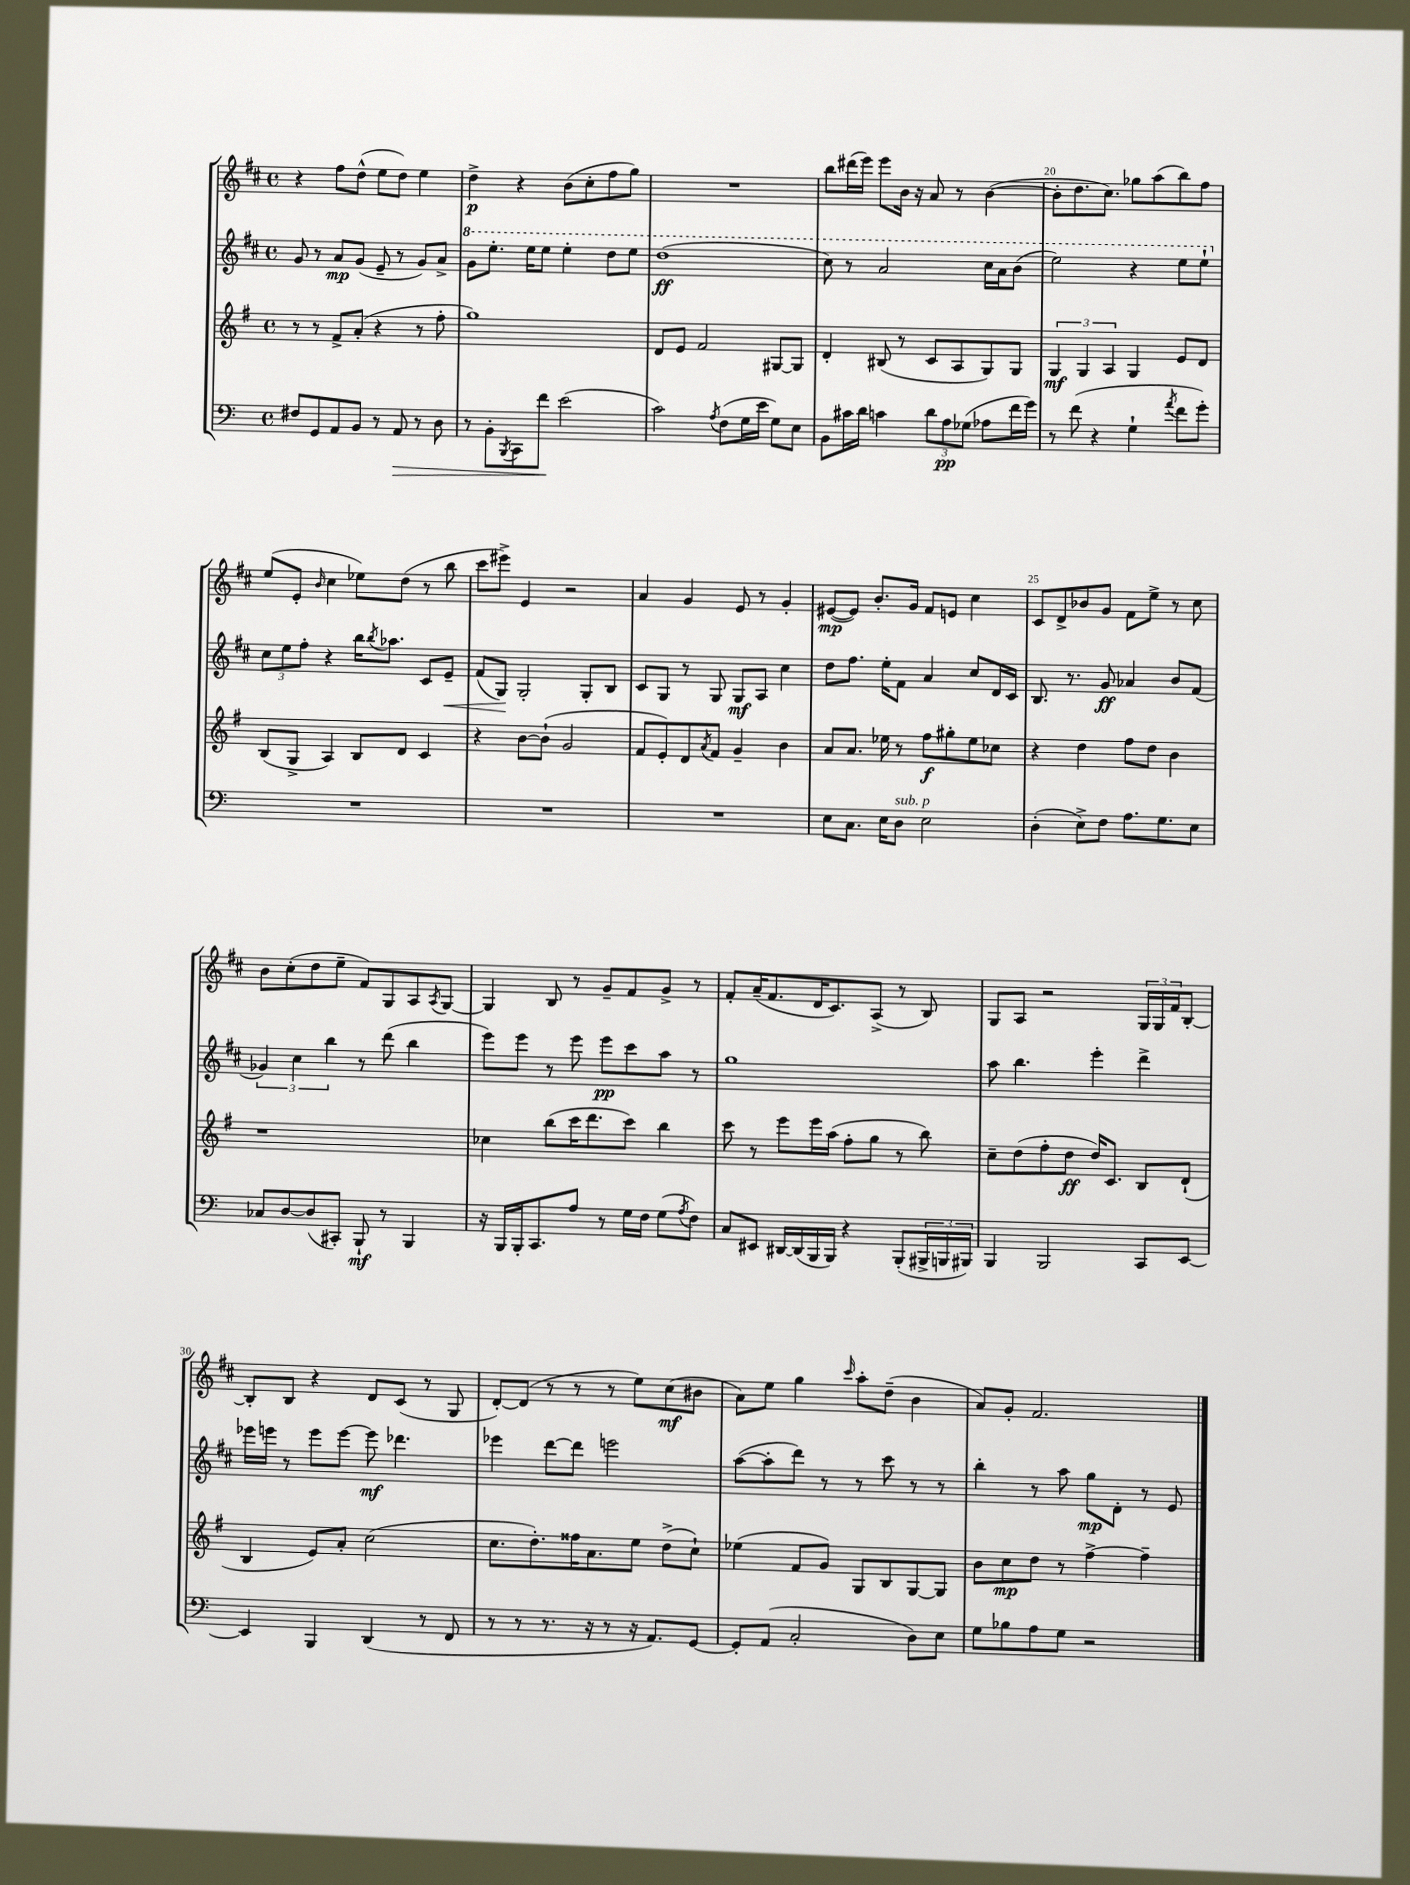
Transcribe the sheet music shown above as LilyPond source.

<<
\new StaffGroup <<
\new Staff = "s0" {
    \clef treble \key d \major \defaultTimeSignature \time 4/4
    r4 fis''8 d''8-^( e''8 d''8) e''4 |
    d''4->\p r4 b'8( cis''8-. fis''8 g''8) |
    R1 |
    b''8 dis'''16( e'''16) e'''8 b'16 r16 a'8 r8 b'4~( |
    b'8-. d''8. cis''8.) ges''8 a''8( b''8) fis''8 |
    e''8( e'8-. \grace { b'16 } cis''4 ees''8) d''8( r8 b''8 |
    cis'''8 eis'''8->) e'4 r2 |
    a'4 g'4 e'8 r8 g'4-. |
    eis'8~\mp( eis'8) b'8.-. g'16 fis'8 e'8 cis''4 |
    cis'8 d'8-> bes'8 g'8 fis'8 e''8-> r8 cis''8 |
    b'8 cis''8-.( d''8 e''8-- fis'8) g8 a8 \acciaccatura { a8 } g8~ |
    g4 b8 r8 g'8-- fis'8 g'8-> r8 |
    fis'8-. a'16--( fis'8. d'16 cis'8.) a8->( r8 b8) |
    g8 a8 r2 \tuplet 3/2 { g16 g16 fis'16 } b8~-. |
    b8-. b8 r4 d'8 cis'8( r8 g8 |
    d'8~-.) d'8( r8 r8 r8 e''8) cis''8\mf( bis'8 |
    a'8) e''8 g''4 \grace { cis'''16 } a''8-. d''8--( b'4 |
    a'8) g'8-. fis'2. \bar "|." |
}
\new Staff = "s1" {
    \clef treble \key d \major \defaultTimeSignature \time 4/4
    g'8 r8 a'8\mp g'8( e'8-- r8 g'8) a'8-> |
    \ottava #1 g''8 e'''8.-. e'''16 e'''8 e'''4-. d'''8 e'''8 |
    d'''1\ff( |
    cis'''8) r8 a''2 cis'''16 a''16 b''8( |
    e'''2) r4 e'''8 e'''8-! \ottava #0 |
    \tuplet 3/2 { cis''8 e''8 fis''8-. } r4 b''16 \acciaccatura { b''8 } aes''8. cis'8 e'8--\< |
    fis'8( g8\!) g2-. g8-. b8 |
    cis'8 g8 r8 g8 g8\mf a8 cis''4 |
    d''8 fis''8. e''16-. fis'8 a'4 cis''8 d'16 cis'16 |
    b8. r8. g'8\ff aes'4 b'8 fis'8( |
    \tuplet 3/2 { ges'4) cis''4 b''4 } r8 d'''8( b''4 |
    e'''8) e'''8 r8 e'''8 e'''8\pp cis'''8 a''8 r8 |
    g''1 |
    a''8 b''4. e'''4-. d'''4-> |
    ees'''16 e'''16 r8 e'''8 e'''8~ e'''8\mf des'''4. |
    ees'''4 d'''8~ d'''8 e'''2 |
    a''8~( a''8-. d'''8) r8 r8 cis'''8 r8 r8 |
    b''4-. r8 a''8 g''8\mp d'8-. r8 e'8 \bar "|." |
}
\new Staff = "s2" {
    \clef treble \key g \major \defaultTimeSignature \time 4/4
    r8 r8 fis'8-> a'8-.( r4 r8 fis''8-. |
    g''1) |
    d'8 e'8 fis'2 gis8~ gis8 |
    d'4-. bis8( r8 c'8 a8 g8) g8 |
    \tuplet 3/2 { g4\mf g4 a4 } g4 e'8 d'8 |
    b8( g8-> a4) b8 d'8 c'4 |
    r4 b'8~ b'8-!( g'2 |
    fis'8 e'8-.) d'8 \acciaccatura { a'8 } fis'8 g'4-- b'4 |
    a'8 a'8. ees''16 r8 fis''8\f gis''8-. ees''8 ces''8 |
    r4 d''4 fis''8 d''8 b'4 |
    r1 |
    ces''4 b''8( c'''16 d'''8. c'''8) b''4 |
    c'''8 r8 e'''8 e'''16 a''16( fis''8-. g''8 r8 b''8) |
    c''8-- d''8( fis''8-. d''8\ff d''16) c'8. b8 d'8-!( |
    b4 e'8) a'8-. c''2( |
    c''8. d''8.-.) fisis''16 a'8. e''8 d''8->( c''8-!) |
    ees''4( fis'8 g'8) g8 b8 g8~ g8 |
    b'8 c''8\mp d''8 r8 fis''4~-> fis''4-- \bar "|." |
}
\new Staff = "s3" {
    \clef bass \key c \major \defaultTimeSignature \time 4/4
    fis8 g,8 a,8 b,8 r8 a,8\> r8 d8 |
    r8 b,8-. \acciaccatura { b,,8 } c,8 f'8\! e'2( |
    c'2) \acciaccatura { a8 } f8( g16 e'16 g8) e8 |
    b,8 cis'16 d'16 c'4 \tuplet 3/2 { d'8 a8\pp ges8( } aes8 f'16 g'16) |
    r8 f'8( r4 g4-! \acciaccatura { a'8 } f'8 g'8-.) |
    R1 |
    R1 |
    R1 |
    e8 c8. e16 d8^\markup { \italic "sub. p" } e2 |
    d4-.( e8->) f8 a8. g8. e8 |
    ces8 d8~ d8( cis,8-.) b,,8-!\mf r8 b,,4 |
    r16 b,,16 b,,16-. c,8. a8 r8 g16 f16 g8( \acciaccatura { a8 } f8) |
    c8 eis,8 dis,16~ dis,16( b,,16 b,,16) r4 b,,8-.( \tuplet 3/2 { bis,,16-> b,,16 bis,,16) } |
    b,,4 b,,2 c,8 e,8~ |
    e,4 b,,4 d,4( r8 f,8 |
    r8 r8 r8. r16 r8 r16 a,8.) g,8~ |
    g,8-. a,8( c2-. d8) e8 |
    g8 bes8 a8 g8 r2 \bar "|." |
}
>>
>>
\layout { \context { \Score currentBarNumber = #16 \override BarNumber.break-visibility = ##(#f #t #t) barNumberVisibility = #(every-nth-bar-number-visible 5) } }
